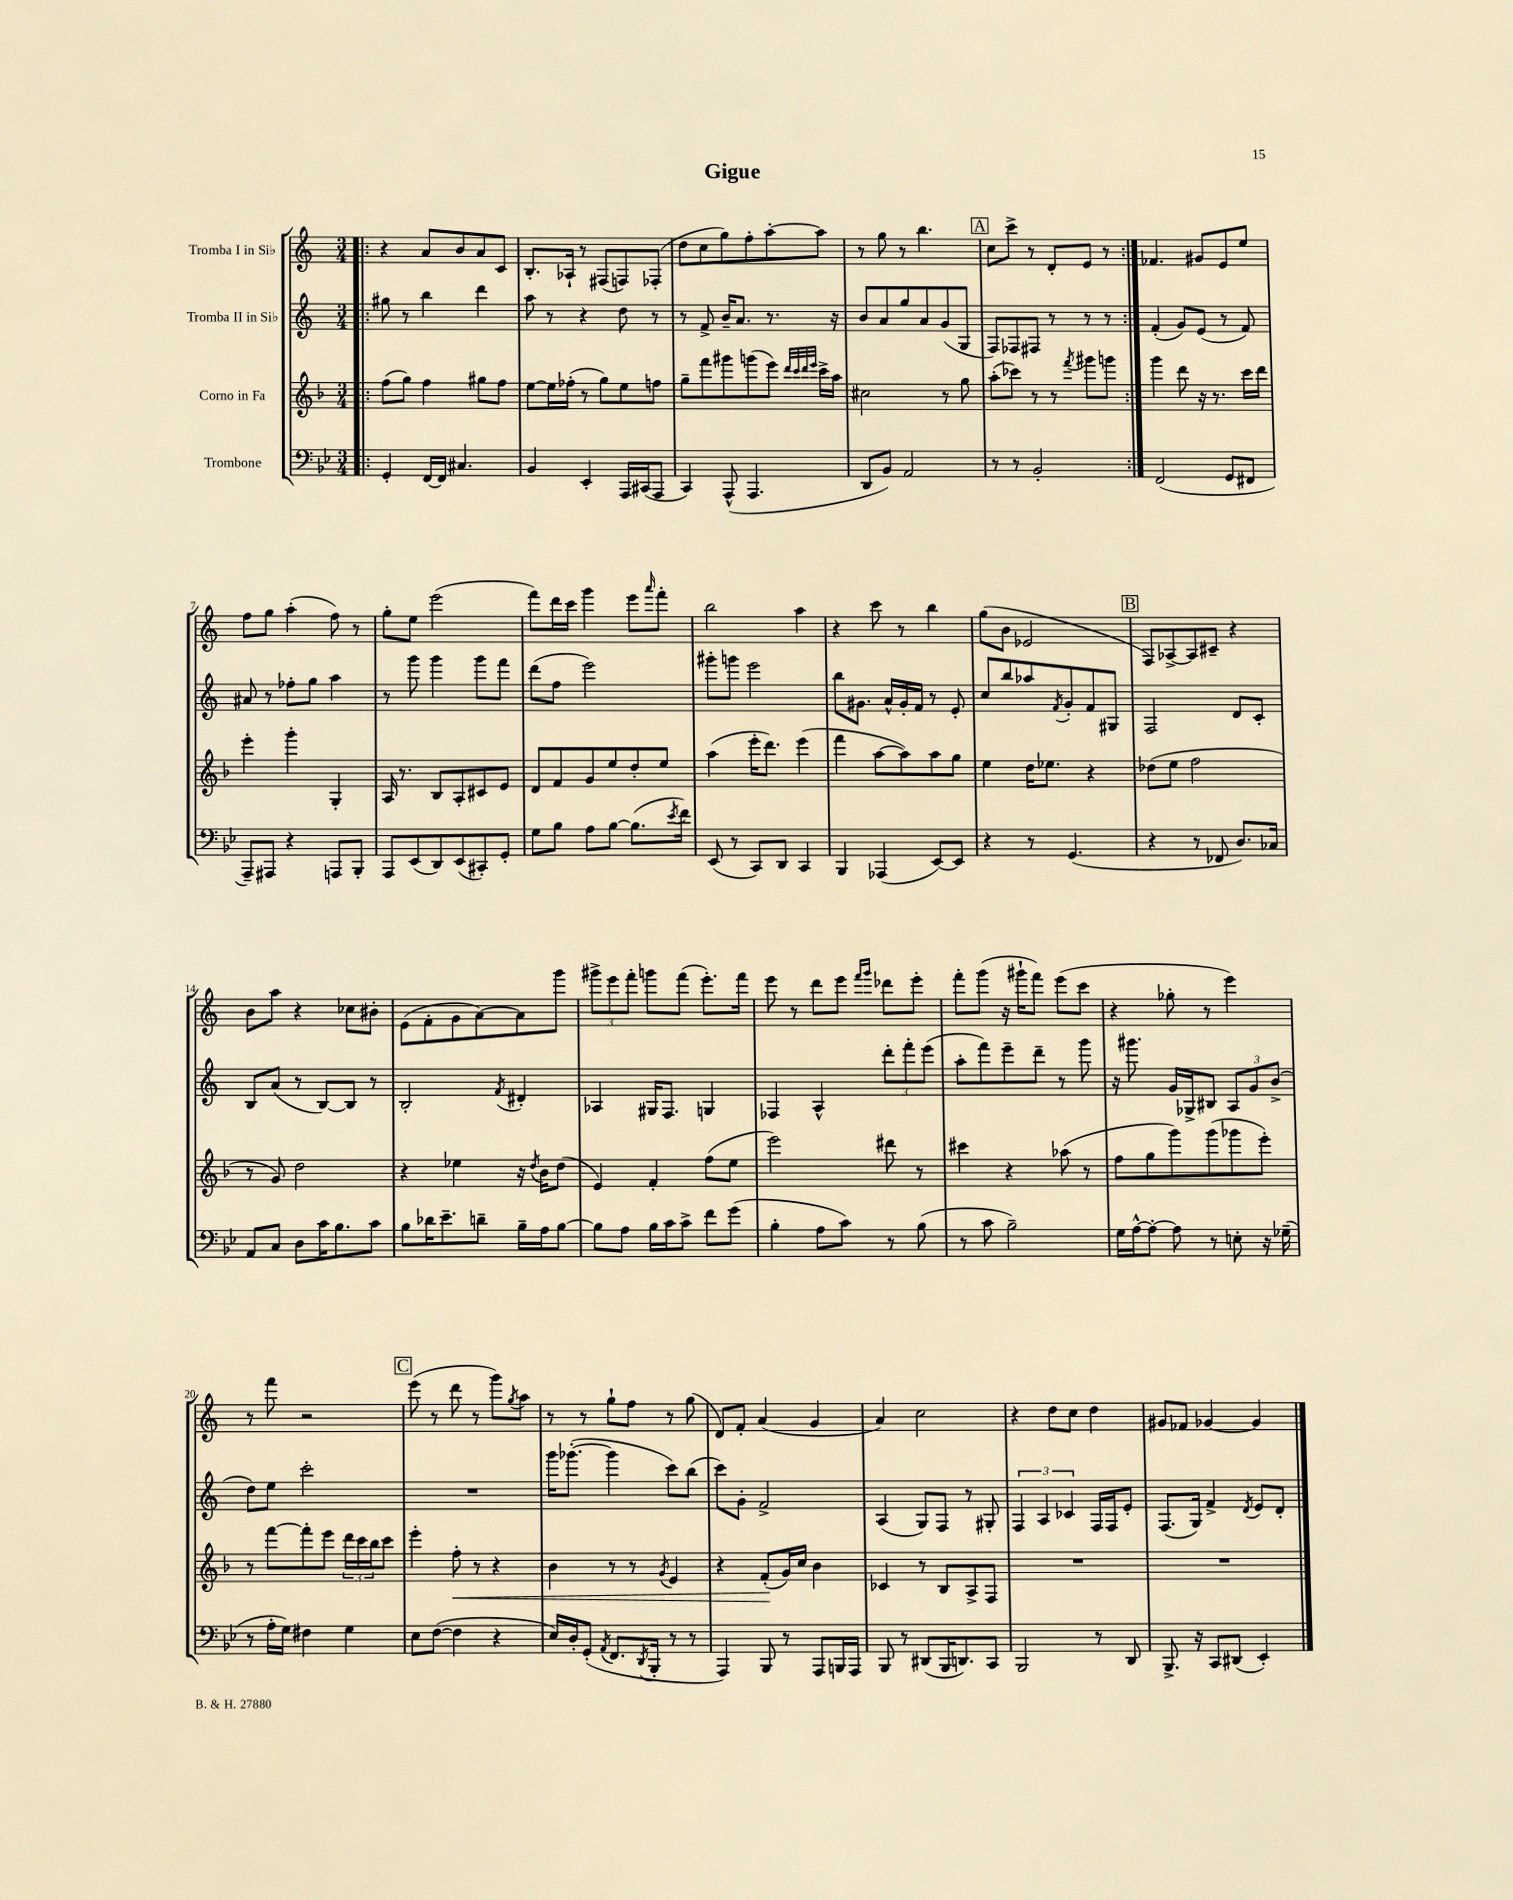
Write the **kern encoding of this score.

**kern	**kern	**kern	**kern
*staff4	*staff3	*staff2	*staff1
*clefF4	*clefG2	*clefG2	*clefG2
*k[b-e-]	*k[b-]	*k[]	*k[]
*M3/4	*M3/4	*M3/4	*M3/4
=!|:	=!|:	=!|:	=!|:
4GG'	(8ff	8gg#	4r
.	8gg)	8r	.
[16FF	4ff	4bb	8a
16FF]	.	.	.
4.C#	.	.	8b
.	8gg#	4ddd	8a
.	8ff	.	8c
=	=	=	=
4BB-	[8ee	8aa	8.B'
.	16ee]	8r	.
.	(16ff-'	.	16A-`
4EE-'	8r	4r	8r
.	8gg)	.	(8F#
16AAA	8ee	8dd	8F)
(16CC#	.	.	.
8AAA	8ff	8r	(8F-'
=	=	=	=
4CC)	8gg~	8r	8dd
.	8fff	8f^	8cc
(8AAA^^	8ggg#	16b~	8gg)
.	.	8.a	.
4.AAA	(8ggg	.	8ff'
.	8eee)	8.r	[8aa'
.	32qqddd	.	.
.	32qqccc	.	.
.	32qqddd	.	.
.	32qqeee	.	.
.	16ccc^	.	8aa]
.	16aa	16r	.
=	=	=	=
8DD	2cc#	8b	8r
8BB-)	.	8a	8gg
2AA	.	8gg	8r
.	.	8a	4.bb
.	8r	(8g	.
.	8gg	8G	.
=	=	=	=
8r	(8aa'	8F)	8cc
8r	8ccc-)	8F-	8ccc^
2BB-'	8r	8F#	8r
.	8r	8r	8d'
.	8qfff	.	.
.	8ggg#	8r	8e
.	8ggg	8r	8r
=:|!	=:|!	=:|!	=:|!
(2FF	4ggg	(4f'	4.f-
.	8ddd	8g)	.
.	16r	(8e	8g#
.	8.r	.	.
8GG	.	8r	8e
8FF#	16ccc	8f)	8ee
.	16ddd	.	.
=	=	=	=
8AAA~)	4eee'	8a#	8ff
8AAA#	.	8r	8gg
4r	4ggg'	8ff-'	(4aa'
.	.	8gg	.
8AAA	4G'	4aa	8ff)
8BBB-'	.	.	8r
=	=	=	=
8AAA	16A	8r	8gg'
.	8.r	.	.
(8EE-	.	8ggg	8ee
8DD)	8B-	4ggg	(2eee
(8EE-	8A'	.	.
8CC#')	8c#	8ggg	.
8GG'	8e	8fff	.
=	=	=	=
8G	8d	(8ddd	8fff)
8B-	8f	8ff	16ddd
.	.	.	16ccc
8A	8g	2eee)	4ggg
[8B-	8ee	.	.
(8.B-]	8dd'	.	8eee
.	.	.	16qqaaa
.	8ee	.	8fff'
8qe-	.	.	.
16f)	.	.	.
=	=	=	=
(8EE-	(4aa	8ggg#'	2bb
8r	.	8ggg	.
8CC)	16eee'	2eee	.
.	8.ddd)	.	.
8DD	.	.	.
4CC	(4eee	.	4aa
=	=	=	=
4BBB-	4fff	8bb	4r
.	.	8.g#	.
(4AAA-	[8aa	.	8ccc
.	.	16a^^	.
.	8aa])	16g#'	8r
.	.	16f	.
[8EE-)	8aa	8r	4bb
8EE-]	8gg	8e'	.
=	=	=	=
4r	4ee	8cc	(8gg
.	.	8bb	8b
8r	16dd	8aa-	2e-
.	8.ee-	.	.
.	.	8qf	.
(4.GG	.	8g'	.
.	4r	8f	.
.	.	8G#	.
=	=	=	=
4r	(8dd-	2F	8F)
.	8ee	.	[8A-^
8r	2ff	.	8A-]
8FF-	.	.	8c#~
8.D)	.	8d	4r
.	.	8c'	.
16C-	.	.	.
=	=	=	=
8AA	8r	8B	8b
8C	8g)	(8a	8aa
8D	2dd	8r	4r
16c	.	[8B)	.
8.B-	.	.	.
.	.	8B]	8cc-
8c	.	8r	8b#'
=	=	=	=
8B-	4r	2B'	(8e
16d-	.	.	8f'
8.e-~	.	.	.
.	4ee-	.	8g
8d~	.	.	[8a)
.	.	8qf	.
16B-~	16r	4d#'	8a]
.	8qdd	.	.
16A	16b-	.	.
[8B-	(8dd	.	8ggg
=	=	=	=
8B-]	4e)	4A-	12ggg#^
.	.	.	12eee
8A	.	.	.
.	.	.	12fff'
16B-	4f'	16G#	8ggg
16c	.	8.F	.
8c^	.	.	(8fff
8f	(8ff	4G	8.eee')
(8g	8ee	.	.
.	.	.	16fff
=	=	=	=
4B-'	2eee)	4F-	8eee
.	.	.	8r
8A	.	4A^^	8ddd
8c)	.	.	8eee
.	.	.	16qqfff
.	.	.	16qqggg
8r	8ddd#	12ddd'	8ddd-
.	.	12fff'	.
(8B-	8r	.	8eee'
.	.	(12eee	.
=	=	=	=
8r	4ccc#	8aa'	8fff'
8c	.	8fff)	(8ggg
2B-~)	4r	8eee~	16r
.	.	.	16ggg#`
.	.	8ddd~	8fff)
.	(8aa-	8r	(8eee
.	8r	8ggg	8ccc
=	=	=	=
16G	8ff	16r	4r
[16A^^	.	8.ggg#	.
8A'_	8gg	.	.
8A]	8ggg)	16g	8gg-'
.	.	16G-^	.
8r	(8ggg	8B#	8r
8E'	8ggg-	12A	4eee)
.	.	12g	.
16r	8eee')	.	.
.	.	(12b^	.
(16G-~	.	.	.
=	=	=	=
8r	8r	8dd)	8r
16A'	[8fff	8ee	8fff
16G)	.	.	.
4F#	8fff']	2ccc'	2r
.	8eee	.	.
4G	24ddd	.	.
.	24ccc	.	.
.	24bb-	.	.
.	8ccc	.	.
=	=	=	=
8E-	4eee'	2.r	(8eee
([8F	.	.	8r
4F]	8ff'	.	8ddd
.	8r	.	8r
4r	4r	.	8ggg)
.	.	.	8qgg
.	.	.	8aa
=	=	=	=
16E-)	4b-	16ggg	8r
16D'	.	([8.ggg-'	.
(8GG'	.	.	8r
8qAA	.	.	.
8.FF	8r	4ggg-]	8gg`
.	8r	.	8ff
8qDD	.	.	.
16BBB-'	.	.	.
.	8qg	.	.
8r	4e	8ccc)	8r
8r	.	(8bb	(8gg
=	=	=	=
4AAA)	4r	8ccc)	8d)
.	.	8g'	8f'
8BBB-	(8f'	2f^	(4a
8r	16g)	.	.
.	16cc	.	.
8AAA	4b-	.	4g
16BBB	.	.	.
16AAA	.	.	.
=	=	=	=
8BBB-	4c-	(4A	4a)
8r	.	.	.
(8DD#	8r	8G)	2cc
16BBB-	8B-	8F	.
8.DD)	.	.	.
.	8A^	8r	.
8CC	8F	8G#'	.
=	=	=	=
2BBB-	2.r	6F	4r
.	.	6A	.
.	.	.	8dd
.	.	6c-	.
.	.	.	8cc
8r	.	16F	4dd
.	.	16F	.
8DD	.	8e'	.
=	=	=	=
8.BBB-^	2.r	(8.F	8g#
.	.	.	8f-
16r	.	16G)	.
8CC	.	4f^	[4g-
(8DD#	.	.	.
.	.	8qd	.
4EE-')	.	8e	4g-]
.	.	8d'	.
==	==	==	==
*-	*-	*-	*-
